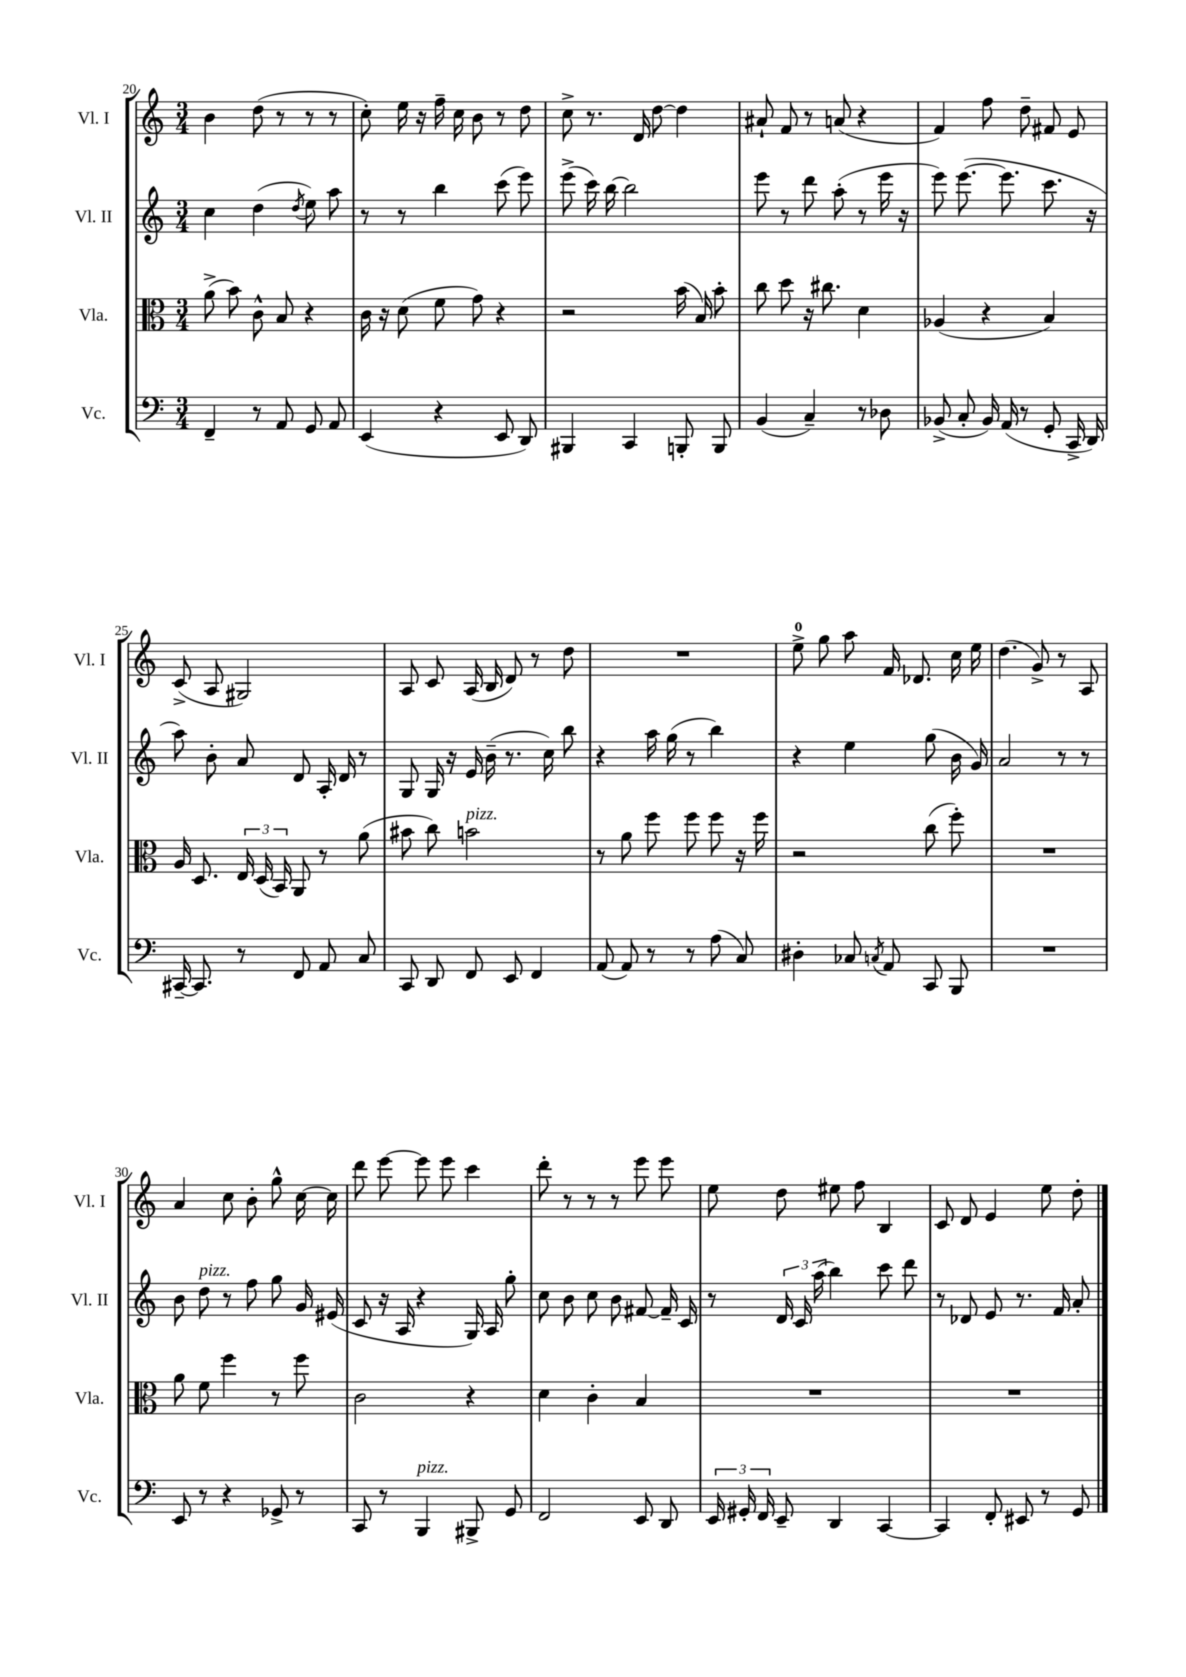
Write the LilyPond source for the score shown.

<<
\new StaffGroup <<
\new Staff = "s0" \with { instrumentName = "Vl. I" shortInstrumentName = "Vl. I" } {
    \clef treble \key c \major \numericTimeSignature \time 3/4
    \autoBeamOff b'4 d''8( r8 r8 r8 |
    c''8-.) e''16 r16 f''16-- c''16 b'8 r8 d''8 |
    c''8-> r8. d'16 d''8~ d''4 |
    ais'8-! f'8 r8 a'8( r4 |
    f'4) f''8 d''8-- fis'8 e'8 |
    c'8->( a8 gis2) |
    a8 c'8 a16( b16 d'8) r8 d''8 |
    R2. |
    e''8-0-> g''8 a''8 f'16 des'8. c''16 e''16 |
    d''4.( g'8->) r8 a8 |
    a'4 c''8 b'8-. g''8-^ c''16~ c''16 |
    d'''8 e'''8~ e'''8 e'''8 c'''4 |
    d'''8-. r8 r8 r8 e'''8 e'''8 |
    e''8 d''8 eis''8 f''8 b4 |
    c'8 d'8 e'4 e''8 d''8-. \bar "|." |
}
\new Staff = "s1" \with { instrumentName = "Vl. II" shortInstrumentName = "Vl. II" } {
    \clef treble \key c \major \numericTimeSignature \time 3/4
    \autoBeamOff c''4 d''4( \acciaccatura { d''8 } e''8) a''8 |
    r8 r8 b''4 c'''8( e'''8) |
    e'''8->( c'''16) b''16~ b''2 |
    e'''8 r8 d'''8 a''8-.( r8 e'''16 r16 |
    e'''8) e'''8.~( e'''8. c'''8. r16 |
    a''8) b'8-. a'8 d'8 a16-. d'16 r8 |
    g8 g16 r16 e'16 b'16--( r8. c''16) b''8 |
    r4 a''16 g''16( r8 b''4) |
    r4 e''4 g''8( b'16 g'16) |
    a'2 r8 r8 |
    b'8 d''8^\markup { \italic "pizz." } r8 f''8 g''8 g'16 eis'16( |
    c'8 r16 a16 r4 g16) a16 g''8-. |
    c''8 b'8 c''8 b'8 fis'8~ fis'16-- c'16 |
    r8 \tuplet 3/2 { d'16 c'16 a''16( } b''4) c'''8 d'''8 |
    r8 des'8 e'8 r8. f'16 a'8-. \bar "|." |
}
\new Staff = "s2" \with { instrumentName = "Vla." shortInstrumentName = "Vla." } {
    \clef alto \key c \major \numericTimeSignature \time 3/4
    \autoBeamOff a'8->( b'8) c'8-^ b8 r4 |
    c'16 r16 d'8( f'8 g'8) r4 |
    r2 b'16( b16) b'8-. |
    c''8 d''8 r16 cis''8. d'4 |
    aes4( r4 b4) |
    a16 d8. \tuplet 3/2 { e16 d16( b,16) } a,8 r8 a'8( |
    bis'8 c''8) b'2^\markup { \italic "pizz." } |
    r8 a'8 f''8 f''8 f''8 r16 f''16 |
    r2 c''8( f''8-.) |
    R2. |
    a'8 f'8 f''4 r8 f''8 |
    c'2 r4 |
    d'4 c'4-. b4 |
    R2. |
    R2. \bar "|." |
}
\new Staff = "s3" \with { instrumentName = "Vc." shortInstrumentName = "Vc." } {
    \clef bass \key c \major \numericTimeSignature \time 3/4
    \autoBeamOff f,4-- r8 a,8 g,8 a,8 |
    e,4( r4 e,8 d,8) |
    bis,,4 c,4 b,,8-. b,,8 |
    b,4( c4--) r8 des8 |
    bes,8->( c8-. bes,16) a,16( r8 g,8-. c,16-> d,16) |
    cis,16~-- cis,8. r8 f,8 a,8 c8 |
    c,8 d,8 f,8 e,8 f,4 |
    a,8( a,8) r8 r8 a8( c8) |
    dis4-. ces8 \acciaccatura { c8 } a,8 c,8 b,,8 |
    R2. |
    e,8 r8 r4 ges,8-> r8 |
    c,8 r8 b,,4^\markup { \italic "pizz." } bis,,8-> g,8 |
    f,2 e,8 d,8 |
    \tuplet 3/2 { e,16 gis,16-. f,16 } e,8-- d,4 c,4~ |
    c,4 f,8-. eis,8 r8 g,8 \bar "|." |
}
>>
>>
\layout { \context { \Score currentBarNumber = #20 } }
